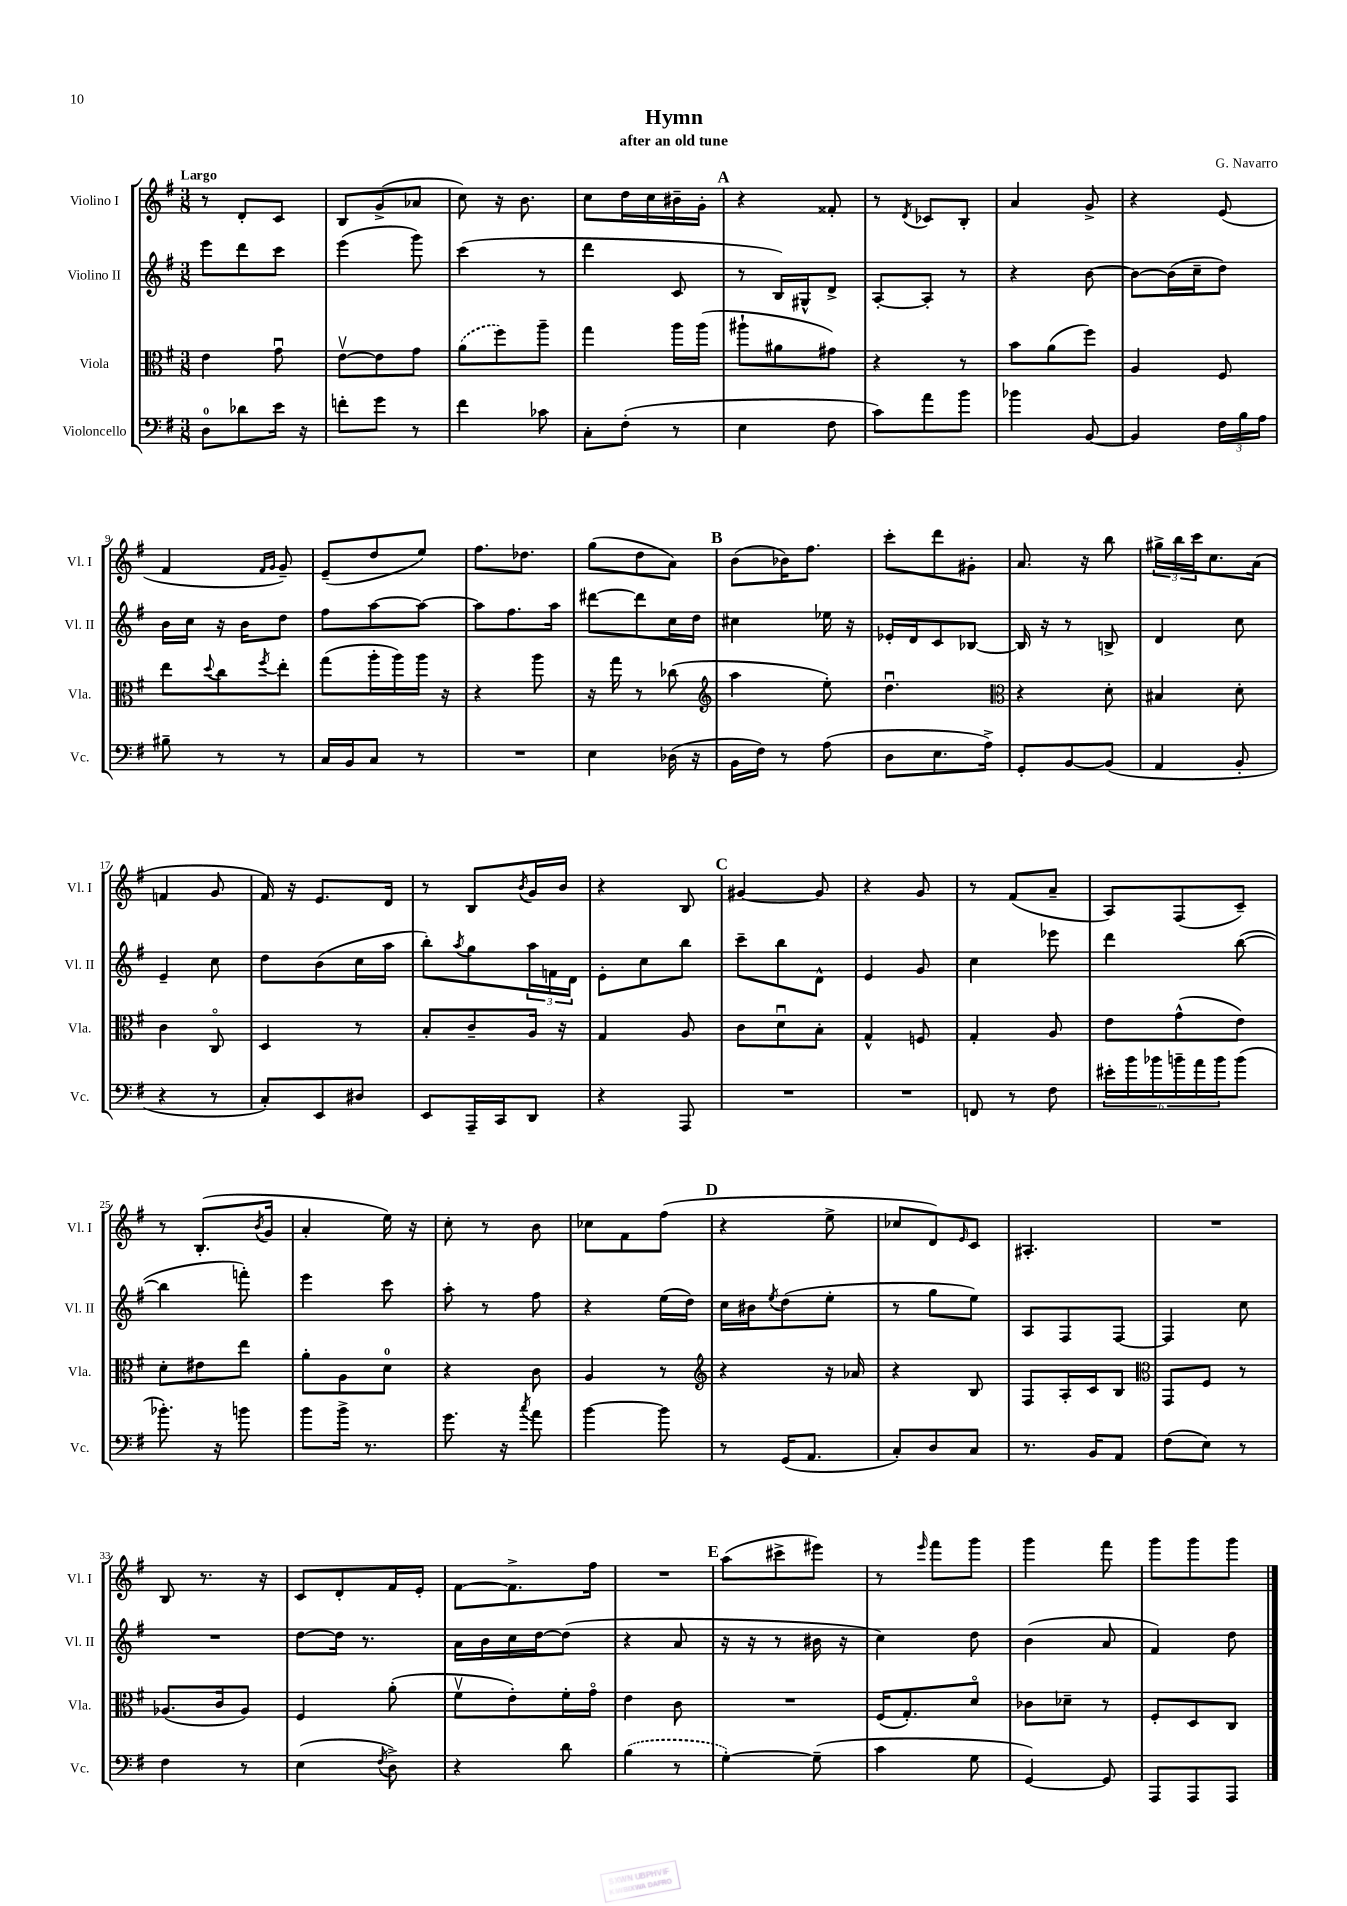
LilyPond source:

\header { title = "Hymn" composer = "G. Navarro" subtitle = "after an old tune" }
<<
\new StaffGroup <<
\new Staff = "s0" \with { instrumentName = "Violino I" shortInstrumentName = "Vl. I" } {
    \clef treble \key g \major \numericTimeSignature \time 3/8 \tempo "Largo"
    r8 d'8-. c'8 |
    b8 g'8->( aes'8 |
    c''8) r16 b'8. |
    c''8 d''16 c''16 bis'16-- g'16-. |
    \mark \markup { \bold "A" } r4 fisis'8-. |
    r8 \acciaccatura { d'8 } ces'8 b8-. |
    a'4 g'8-> |
    r4 e'8( |
    fis'4 \grace { fis'16 g'16 } g'8--) |
    e'8--( d''8 e''8) |
    fis''8. des''8. |
    g''8( d''8 a'8) |
    \mark \markup { \bold "B" } b'8( bes'16) fis''8. |
    c'''8-. d'''8 gis'8-. |
    a'8. r16 b''8 |
    \tuplet 3/2 { gis''16-> b''16 c'''16 } c''8. a'16( |
    f'4 g'8 |
    fis'16) r16 e'8. d'16 |
    r8 b8 \acciaccatura { b'8 } g'16 b'16 |
    r4 b8 |
    \mark \markup { \bold "C" } gis'4~ gis'8 |
    r4 g'8 |
    r8 fis'8( a'8-- |
    a8) fis8( c'8--) |
    r8 b8.-.( \acciaccatura { b'8 } g'16 |
    a'4-. e''16) r16 |
    c''8-. r8 b'8 |
    ces''8 fis'8 fis''8( |
    \mark \markup { \bold "D" } r4 e''8-> |
    ces''8 d'8) \grace { e'16 } c'8 |
    ais4.-. |
    R4. |
    b8 r8. r16 |
    c'8 d'8-. fis'16 e'16-. |
    fis'8~ fis'8.-> fis''16 |
    R4. |
    \mark \markup { \bold "E" } a''8( cis'''8-> eis'''8) |
    r8 \grace { e'''16 } fis'''8 g'''8 |
    g'''4 fis'''8 |
    g'''8 g'''8 g'''8 \bar "|." |
}
\new Staff = "s1" \with { instrumentName = "Violino II" shortInstrumentName = "Vl. II" } {
    \clef treble \key g \major \numericTimeSignature \time 3/8
    e'''8 d'''8 c'''8 |
    e'''4( g'''8) |
    c'''4( r8 |
    d'''4 c'8 |
    \mark \markup { \bold "A" } r8 b16) gis16-^ d'8-> |
    a8~-. a8-. r8 |
    r4 b'8~ |
    b'8~ b'16( c''16-- d''8) |
    b'16 c''16 r16 b'16 d''8 |
    fis''8 a''8~ a''8~ |
    a''8 fis''8. a''16 |
    dis'''8~ dis'''8 c''16 d''16 |
    \mark \markup { \bold "B" } cis''4 ees''16 r16 |
    ees'16-. d'16 c'8 bes8~ |
    bes16 r16 r8 b8-> |
    d'4 c''8 |
    e'4-- c''8 |
    d''8 b'8( c''16 a''16 |
    b''8-.) \acciaccatura { a''8 } g''8 \tuplet 3/2 { a''16 f'16 d'16 } |
    e'8-. c''8 b''8 |
    \mark \markup { \bold "C" } c'''8-- b''8 d'8-^ |
    e'4 g'8 |
    c''4 ees'''8 |
    d'''4 b''8~( |
    b''4 f'''8-.) |
    e'''4 c'''8 |
    a''8-. r8 fis''8 |
    r4 e''16( d''16) |
    \mark \markup { \bold "D" } c''16 bis'16 \acciaccatura { e''8 } d''8( e''8-. |
    r8 g''8 e''8) |
    a8 fis8 fis8~ |
    fis4 c''8 |
    R4. |
    d''8~ d''16 r8. |
    a'16 b'16 c''16 d''16~ d''8( |
    r4 a'8 |
    \mark \markup { \bold "E" } r16 r16 r8 bis'16 r16 |
    c''4) d''8 |
    b'4( a'8 |
    fis'4) d''8 \bar "|." |
}
\new Staff = "s2" \with { instrumentName = "Viola" shortInstrumentName = "Vla." } {
    \clef alto \key g \major \numericTimeSignature \time 3/8
    e'4 g'8\downbow |
    e'8~\upbow e'8 g'8 |
    \once \slurDashed a'8( fis''8) a''8-- |
    g''4 a''16 a''16( |
    \mark \markup { \bold "A" } ais''8-! ais'8 gis'8) |
    r4 r8 |
    b'8 a'8( fis''8) |
    a4 fis8 |
    e''8 \appoggiatura { d''8 } c''8 \acciaccatura { fis''8 } e''8-. |
    g''8( a''16-. a''16) a''16 r16 |
    r4 a''8 |
    r16 g''16 r8 ces''8( |
    \mark \markup { \bold "B" } \clef treble a''4 e''8-.) |
    d''4.\downbow |
    \clef alto r4 d'8-. |
    bis4 d'8-. |
    c'4 c8\flageolet |
    d4 r8 |
    b8-. c'8-- a16 r16 |
    g4 a8 |
    \mark \markup { \bold "C" } c'8 d'8\downbow b8-. |
    g4-^ f8 |
    g4-. a8 |
    e'8 g'8-^( e'8) |
    d'8-. eis'8 e''8 |
    a'8-. a8 d'8-0 |
    r4 c'8 |
    a4 r8 |
    \mark \markup { \bold "D" } \clef treble r4 r16 aes'16 |
    r4 b8 |
    fis8 a16-. c'16 b8 |
    \clef alto g,8 fis8 r8 |
    aes8.( c'16 aes8) |
    fis4 a'8-.( |
    fis'8\upbow e'8-.) fis'16-. g'16\flageolet |
    e'4 c'8 |
    \mark \markup { \bold "E" } R4. |
    fis16( g8.-.) d'8\flageolet |
    ces'8 des'8-- r8 |
    fis8-. d8 c8 \bar "|." |
}
\new Staff = "s3" \with { instrumentName = "Violoncello" shortInstrumentName = "Vc." } {
    \clef bass \key g \major \numericTimeSignature \time 3/8
    d8-0 des'8 e'16 r16 |
    f'8-. g'8 r8 |
    fis'4 ces'8 |
    c8-. fis8-.( r8 |
    \mark \markup { \bold "A" } e4 fis8 |
    c'8) a'8 b'8 |
    bes'4 b,8~ |
    b,4 \tuplet 3/2 { fis16 b16 a16 } |
    bis8-- r8 r8 |
    c16 b,16 c8 r8 |
    R4. |
    e4 des16( r16 |
    \mark \markup { \bold "B" } b,16 fis16) r8 a8( |
    d8 e8. a16->) |
    g,8-. b,8~ b,8( |
    a,4 b,8-. |
    r4 r8 |
    c8-.) e,8 dis8 |
    e,8 a,,16-- c,16 d,8 |
    r4 a,,8 |
    \mark \markup { \bold "C" } R4. |
    R4. |
    f,8 r8 fis8 |
    \tuplet 6/4 { eis'16-. b'16 bes'16 b'16-- a'16 b'16 } b'8( |
    bes'8.-.) r16 b'8 |
    b'8 b'16-> r8. |
    g'8. r16 \acciaccatura { c''8 } a'8 |
    b'4~ b'8 |
    \mark \markup { \bold "D" } r8 g,16( a,8. |
    c8-.) d8 c8 |
    r8. b,16 a,8 |
    fis8( e8) r8 |
    fis4 r8 |
    e4( \acciaccatura { fis8 } d8->) |
    r4 d'8 |
    \once \slurDashed b4( r8 |
    \mark \markup { \bold "E" } g4~-.) g8--( |
    c'4 g8 |
    g,4~) g,8 |
    a,,8 a,,8 a,,8 \bar "|." |
}
>>
>>
